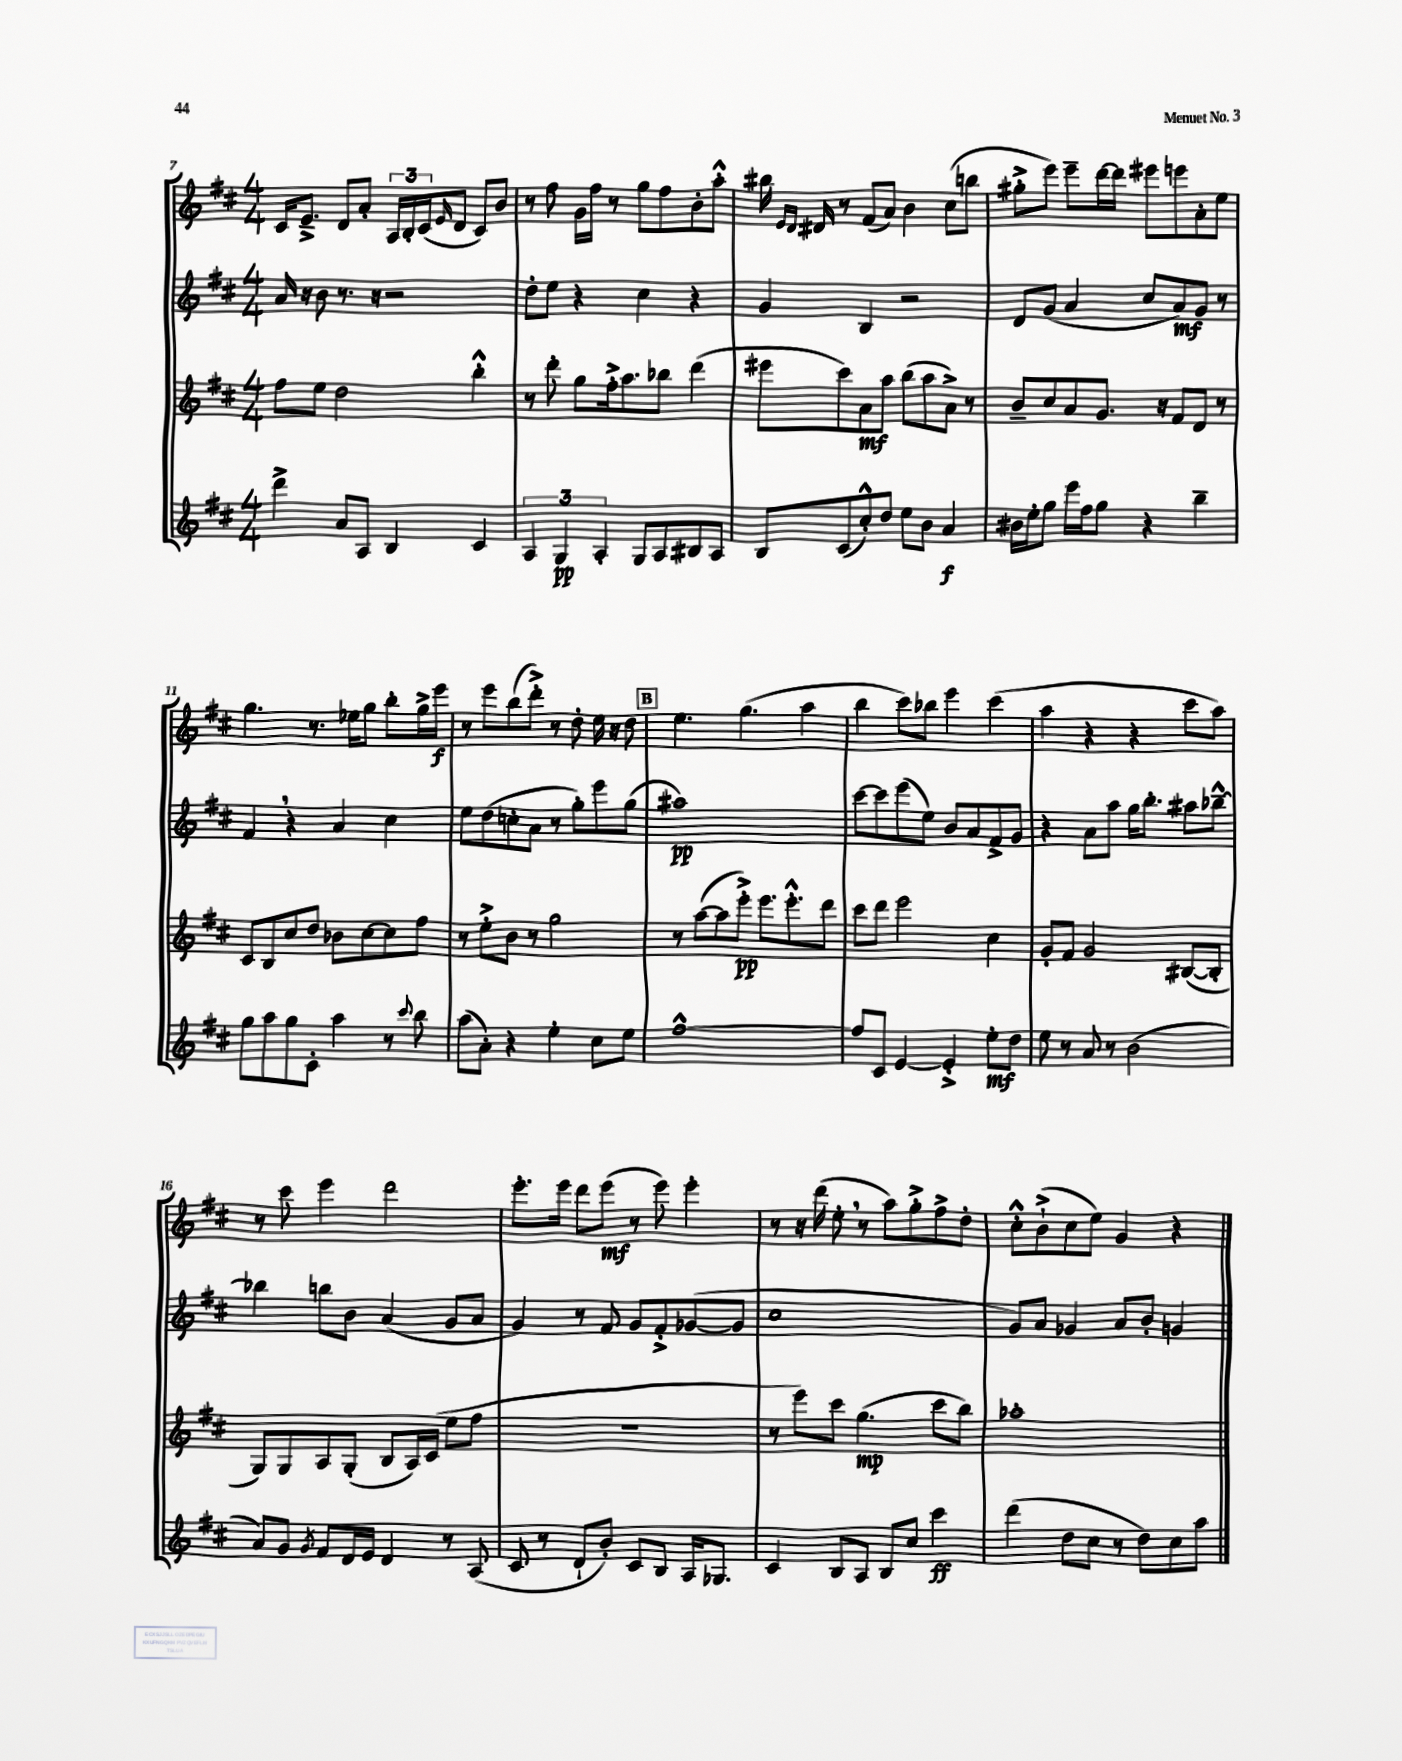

**kern	**dynam	**kern	**dynam	**kern	**dynam	**kern	**dynam
*part4	*part4	*part3	*part3	*part2	*part2	*part1	*part1
*staff4	*staff4	*staff3	*staff3	*staff2	*staff2	*staff1	*staff1
*clefG2	*	*clefG2	*	*clefG2	*	*clefG2	*
*k[f#c#]	*	*k[f#c#]	*	*k[f#c#]	*	*k[f#c#]	*
*M4/4	*	*M4/4	*	*M4/4	*	*M4/4	*
=7	=7	=7	=7	=7	=7	=7	=7
4ddd^\	.	8ff#\L	.	16a/	.	16c#/KL	.
.	.	.	.	16r	.	8.e~^/J	.
.	.	8ee\J	.	8b\	.	.	.
8a/L	.	2dd\	.	8.r	.	8d/L	.
8A/J	.	.	.	.	.	8a'/J	.
.	.	.	.	16r	.	.	.
4B/	.	.	.	2r	.	24A/LL	.
.	.	.	.	.	.	24B'/	.
.	.	.	.	.	.	(24c#/J	.
.	.	.	.	.	.	16qqe/	.
.	.	.	.	.	.	8d/J	.
4c#/	.	4bb'^^\	.	.	.	8c#/L)	.
.	.	.	.	.	.	8b/J	.
=8	=8	=8	=8	=8	=8	=8	=8
6A/	.	8r	.	8dd'\L	.	8r	.
.	.	8ddd'\	.	8ee\J	.	8ff#\	.
6G/	pp	.	.	.	.	.	.
.	.	8gg\L	.	4r	.	16g\LL	.
.	.	.	.	.	.	16ff#\JJ	.
6A'/	.	.	.	.	.	.	.
.	.	16ff#'^\k	.	.	.	8r	.
.	.	8.aa\	.	.	.	.	.
8G/L	.	.	.	4cc#\	.	8gg\L	.
8A/	.	8bb-X\J	.	.	.	8ff#\	.
8B#X/	.	(4ddd\	.	4r	.	8b'\	.
8A/J	.	.	.	.	.	8aa'^^\J	.
=9	=9	=9	=9	=9	=9	=9	=9
8B/L	.	8eee#X\L	.	4g/	.	16bb#X\	.
.	.	.	.	.	.	16qqe/LL	.
.	.	.	.	.	.	16qqd/JJ	.
.	.	.	.	.	.	16d#X/	.
(8c#/	.	8ccc#\)	.	.	.	8r	.
8cc#'^^/)	.	8a\	mf	4B/	.	(8f#/L	.
8dd/J	.	8aa\J	.	.	.	8a/J)	.
8ee\L	.	(8bb\L	.	2r	.	4b\	.
8b\J	.	8aa\	.	.	.	.	.
4a/	f	8a^\J)	.	.	.	(8cc#\L	.
.	.	8r	.	.	.	8bbn\J	.
=10	=10	=10	=10	=10	=10	=10	=10
16b#X\LL	.	8b~/L	.	8d/L	.	8gg#X'^\L	.
16ee'\J	.	.	.	.	.	.	.
8gg\J	.	8cc#/	.	(8g/J	.	8eee\J)	.
16eee\LL	.	8a/	.	4a/	.	8eee~\L	.
16ff#\J	.	.	.	.	.	.	.
8gg\J	.	8.g/J	.	.	.	[16ddd\L	.
.	.	.	.	.	.	16ddd\JJ]	.
4r	.	.	.	8cc#/L	.	8eee#X\L	.
.	.	16r	.	.	.	.	.
.	.	8f#/L	.	8a/)	mf	8eeen\	.
4bb~\	.	8d/J	.	8g/J	.	8a'\	.
.	.	8r	.	8r	.	8ee\J	.
!!LO:LB:g=z
=11	=11	=11	=11	=11	=11	=11	=11
8gg\L	.	8c#/L	.	4f#,/	.	4.gg\	.
8aa\	.	8B/	.	.	.	.	.
8gg\	.	8cc#/	.	4r	.	.	.
8c#'\J	.	8dd/J	.	.	.	8.r	.
4aa\	.	8b-X\L	.	4a/	.	.	.
.	.	.	.	.	.	16ee-X\KL	.
.	.	[8cc#\	.	.	.	8gg\J	.
8r	.	8cc#\]	.	4cc#\	.	8bb'\L	.
8qqccc#/	.	.	.	.	.	.	.
8bb\	.	8ff#\J	.	.	.	16gg^\L	.
.	.	.	.	.	.	16eee\JJ	f
=12	=12	=12	=12	=12	=12	=12	=12
(8aa\L	.	8r	.	8ee\L	.	8r	.
8a'\J)	.	8ee'^\L	.	(8dd\	.	8eee\L	.
4r	.	8b\J	.	8ccn'\	.	(8bb\	.
.	.	8r	.	8a\J	.	8ddd'^\J)	.
4ee'\	.	2gg\	.	8r	.	8r	.
.	.	.	.	8gg'\L)	.	8dd'\	.
8cc#\L	.	.	.	8eee\	.	16ee\	.
.	.	.	.	.	.	16r	.
8ee\J	.	.	.	(8gg\J	.	8dd\	.
!!LO:REH:place=s1:t=B
=13	=13	=13	=13	=13	=13	=13	=13
[1ff#^^	.	8r	.	1aa#X)	pp	4.ee\	.
.	.	([8aa\L	.	.	.	.	.
.	.	8aa\]	.	.	.	.	.
.	.	8eee'^\J)	pp	.	.	(4.gg\	.
.	.	8.eee\L	.	.	.	.	.
.	.	8.eee'^^\	.	.	.	.	.
.	.	.	.	.	.	4aa\	.
.	.	8ddd\J	.	.	.	.	.
=14	=14	=14	=14	=14	=14	=14	=14
8ff#/L]	.	8ccc#\L	.	[8ccc#\L	.	4bb\	.
8c#/J	.	8ddd\J	.	8ccc#\]	.	.	.
[4e/	.	2eee\	.	(8eee\	.	8ccc#\L)	.
.	.	.	.	8ee\J)	.	8bb-X\J	.
4e'^/]	.	.	.	8b/L	.	4eee\	.
.	.	.	.	8a/	.	.	.
8ee'\L	mf	4cc#\	.	8f#^/	.	(4ccc#\	.
8dd\J	.	.	.	8g/J	.	.	.
=15	=15	=15	=15	=15	=15	=15	=15
8ee\	.	8g'/L	.	4r	.	4aa\	.
8r	.	8f#/J	.	.	.	.	.
8a/	.	2g/	.	8a\L	.	4r	.
8r	.	.	.	8aa\J	.	.	.
(2b\	.	.	.	16gg\KL	.	4r	.
.	.	.	.	8.bb'\J	.	.	.
.	.	([8B#X/L	.	8aa#X\L	.	8ccc#\L	.
.	.	8B#'/J]	.	[8bb-X~^^\J	.	8aa\J)	.
!!LO:LB:g=z
=16	=16	=16	=16	=16	=16	=16	=16
8a/L)	.	8G/L)	.	4bb-X\]	.	8r	.
8g/J	.	8G/	.	.	.	8ccc#\	.
8qg/	.	.	.	.	.	.	.
8f#/L	.	8A/	.	8bbn\L	.	4eee\	.
16d/L	.	(8G'/J	.	8b\J	.	.	.
16e/JJ	.	.	.	.	.	.	.
4d/	.	8B/L	.	(4a/	.	2ddd\	.
.	.	16A/L)	.	.	.	.	.
.	.	(16c#/JJ	.	.	.	.	.
8r	.	8ee\L	.	8g/L	.	.	.
(8A/	.	8ff#\J	.	8a/J	.	.	.
=17	=17	=17	=17	=17	=17	=17	=17
8c#/	.	1r	.	4g/)	.	8.eee'\L	.
8r	.	.	.	.	.	.	.
.	.	.	.	.	.	16eee\Jk	.
8d`/L	.	.	.	8r	.	8ddd\L	.
8b'/J)	.	.	.	8f#/	.	(8eee\J	mf
8c#/L	.	.	.	8g/L	.	8r	.
8B/J	.	.	.	8f#'^/	.	8eee\)	.
16A/KL	.	.	.	([8g-X/	.	4eee'\	.
8.G-X/J	.	.	.	.	.	.	.
.	.	.	.	8g-/J]	.	.	.
=18	=18	=18	=18	=18	=18	=18	=18
4c#/	.	8r	.	1cc#	.	8r	.
.	.	8eee\L)	.	.	.	16r	.
.	.	.	.	.	.	(16ddd\	.
8B/L	.	8ccc#\J	.	.	.	8ee',\	.
8A/J	.	(4.gg\	mp	.	.	8r	.
8B/L	.	.	.	.	.	8aa\L)	.
8cc#/J	.	.	.	.	.	8gg'^\	.
4ccc#\	ff	8ccc#\L	.	.	.	8ff#^\	.
.	.	8bb\J)	.	.	.	8dd'\J	.
=19	=19	=19	=19	=19	=19	=19	=19
(4ddd\	.	1aa-X'	.	8g/L)	.	8cc#'^^\L	.
.	.	.	.	8a/J	.	(8b`^\	.
8dd\L	.	.	.	4g-X/	.	8cc#\	.
8cc#\J	.	.	.	.	.	8ee\J)	.
8r	.	.	.	8a/L	.	4g/	.
8dd\L)	.	.	.	8b'/J	.	.	.
8cc#\	.	.	.	4gn/	.	4r	.
8aa\J	.	.	.	.	.	.	.
==	==	==	==	==	==	==	==
*-	*-	*-	*-	*-	*-	*-	*-
